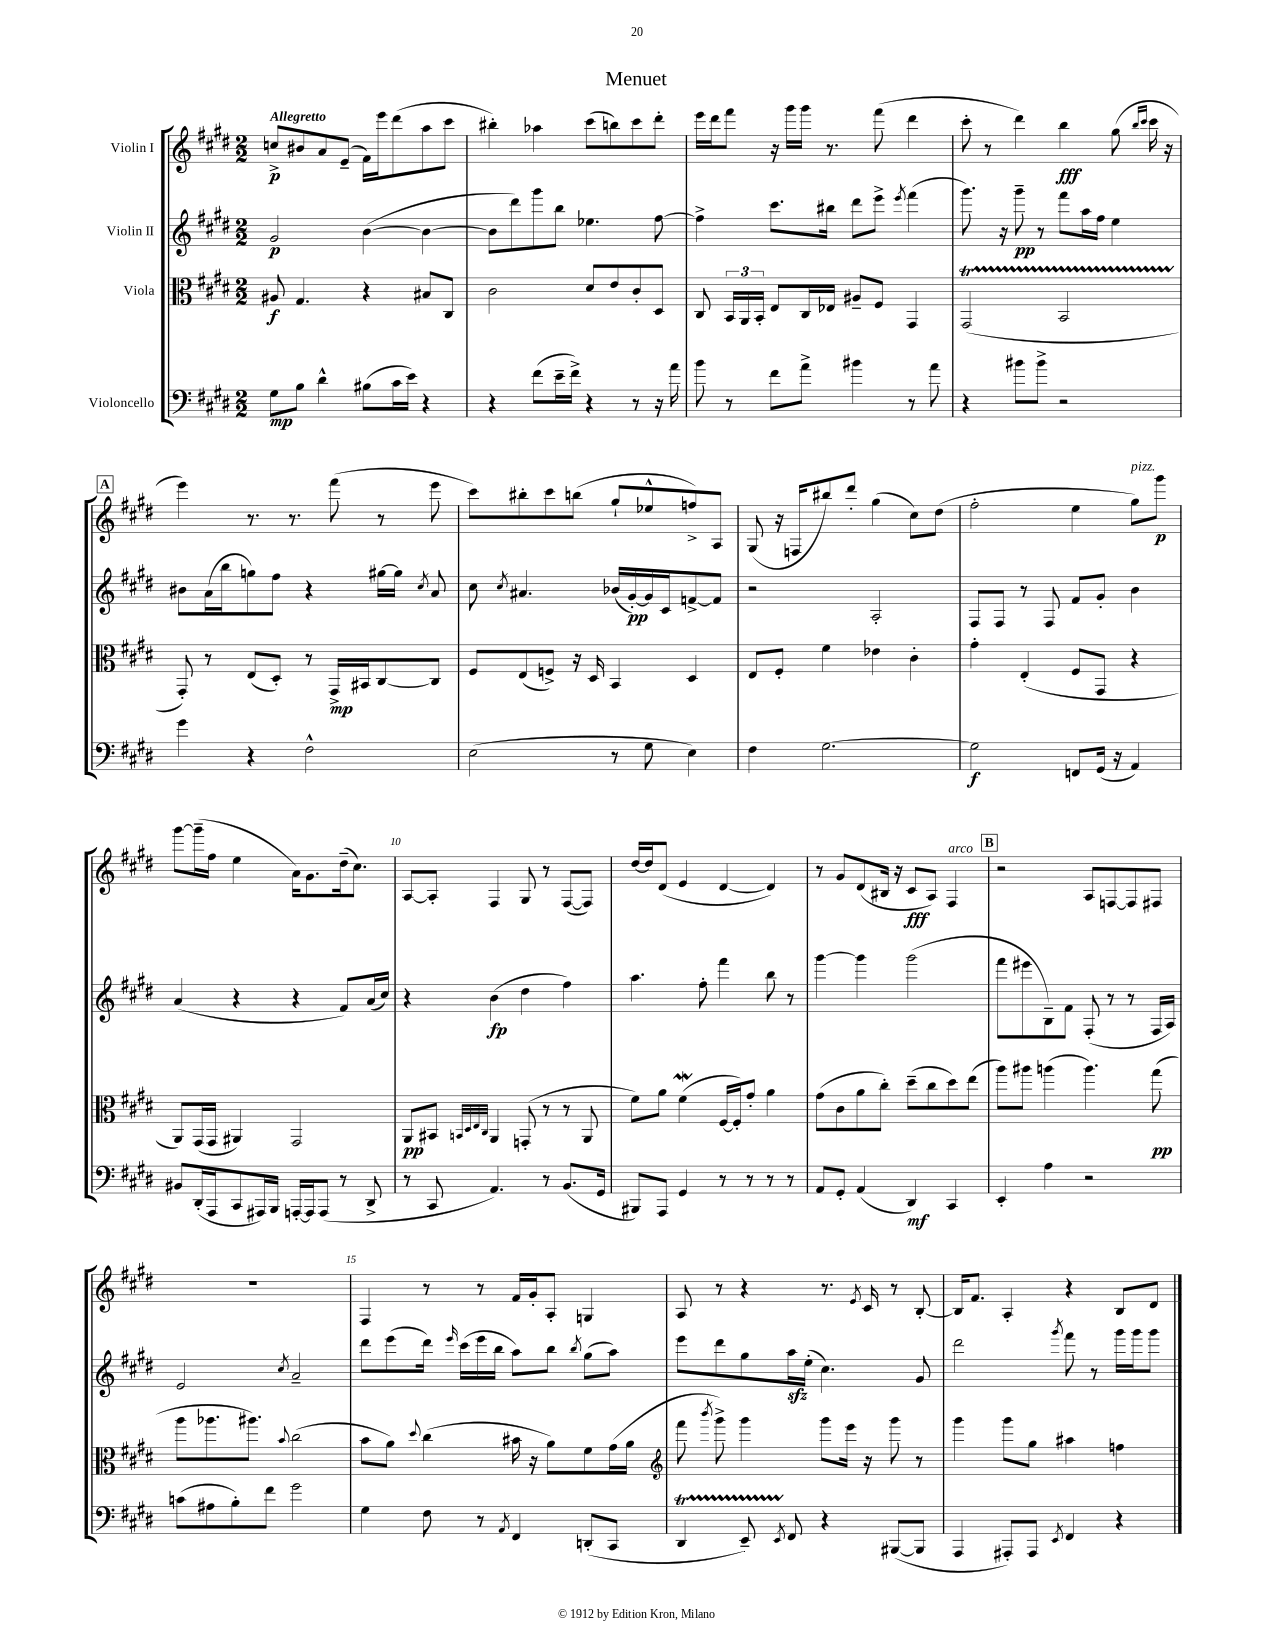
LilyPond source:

\header { title = "Menuet" }
<<
\new StaffGroup <<
\new Staff = "s0" \with { instrumentName = "Violin I" } {
    \clef treble \key e \major \numericTimeSignature \time 2/2 \tempo "Allegretto"
    \autoBeamOff c''8[->\p bis'8 a'8 e'8]--( fis'16[) e'''16 dis'''8( a''8 cis'''8] |
    bis''4-.) aes''4 cis'''8[( b''8) cis'''8 dis'''8]-. |
    e'''16[ dis'''16 fis'''8] r16 gis'''16[ gis'''16] r8. fis'''8( dis'''4 |
    cis'''8-. r8 dis'''4) b''4\fff gis''8( \grace { b''16[ cis'''16] } cis'''16 r16 |
    \mark \markup { \box "A" } e'''4) r8. r8. fis'''8( r8 e'''8 |
    cis'''8[) bis''8-. cis'''8 b''8]( gis''8[-! ees''8-^ f''8->) a8] |
    gis8( r16 f16[ bis''8) dis'''8]-. gis''4( cis''8[) dis''8]( |
    fis''2-. e''4 gis''8[^\markup { \italic "pizz." }) gis'''8]\p |
    gis'''8[~ gis'''16--( fis''16] e''4 a'16[) gis'8. dis''16--( cis''8.]) |
    a8[~ a8]-. fis4 gis8 r8 fis8[~( fis8]) |
    dis''16[~ dis''16 dis'8]( e'4 dis'4~ dis'4) |
    r8 gis'8[ dis'8( bis16] r16 cis'8[\fff a8]) fis4^\markup { \italic "arco" } |
    \mark \markup { \box "B" } r2 a8[ f8~ f8 fis8] |
    R1 |
    fis4 r8 r8 fis'16[ gis'16-. a8]-. g4 |
    a8 r8 r4 r8. \acciaccatura { e'8 } cis'16 r8 b8~-. |
    b16[ fis'8.] a4-. r4 b8[ dis'8] \bar "|." |
}
\new Staff = "s1" \with { instrumentName = "Violin II" } {
    \clef treble \key e \major \numericTimeSignature \time 2/2
    \autoBeamOff gis'2\p b'4~( b'4~ |
    b'8[ dis'''8) gis'''8 b''8] ees''4. fis''8~ |
    fis''4-> cis'''8.[ bis''16] dis'''8[ e'''8]-> \acciaccatura { e'''8 } fis'''4( |
    gis'''8.) r16 gis'''8--\pp r8 fis'''8[ a''16 fis''16] e''4 |
    \mark \markup { \box "A" } bis'8[ a'16( b''16 g''8) fis''8] r4 gis''16[~ gis''16] \acciaccatura { cis''8 } a'8 |
    cis''8 \acciaccatura { cis''8 } ais'4. bes'16[( gis'16~-.\pp) gis'16 cis'16 f'8~-> f'8] |
    r2 a2-. |
    fis8[ fis8] r8 fis8 fis'8[ gis'8]-. b'4 |
    a'4( r4 r4 fis'8[) a'16( cis''16]) |
    r4 b'4\fp( dis''4 fis''4) |
    a''4. fis''8-. fis'''4 b''8 r8 |
    gis'''4~ gis'''4 gis'''2( |
    \mark \markup { \box "B" } fis'''8[ eis'''8 b8--) fis'8] fis8-.( r8 r8 fis16[ a16]) |
    e'2 \acciaccatura { cis''8 } a'2-- |
    dis'''8[ e'''8( dis'''16]) \grace { e'''16 } cis'''16[( e'''16 b''16] a''8[) b''8] \acciaccatura { b''8 } gis''8[( a''8]) |
    e'''8[ dis'''8 gis''8 a''16\sfz e''16]-.( cis''4.) gis'8 |
    dis'''2 \acciaccatura { gis'''8 } fis'''8 r8 gis'''16[ gis'''16 gis'''8] \bar "|." |
}
\new Staff = "s2" \with { instrumentName = "Viola" } {
    \clef alto \key e \major \numericTimeSignature \time 2/2
    \autoBeamOff ais8\f gis4. r4 bis8[ cis8] |
    cis'2 dis'8[ e'8 cis'8-. dis8] |
    cis8 \tuplet 3/2 { b,16[ a,16 b,16]-. } e8[ cis16 ees16] ais8[-- fis8] gis,4 |
    gis,2\startTrillSpan( b,2 |
    \mark \markup { \box "A" } gis,8-.\stopTrillSpan) r8 e8[( dis8]-.) r8 gis,16[->\mp bis,16 cis8~ cis8] |
    fis8[ e8( f8]->) r16 dis16 b,4 dis4 |
    e8[ fis8]-. fis'4 ees'4 cis'4-. |
    gis'4-. e4-.( fis8[ gis,8] r4 |
    a,8[) gis,16( gis,16] ais,4) gis,2 |
    a,8[\pp bis,8] \grace { b,32[ dis32 e32 cis32] } a,4 g,8-.( r8 r8 a,8 |
    fis'8[) a'8] fis'4\mordent( fis16[~ fis16-.) gis'8]-. a'4 |
    gis'8[( cis'8 a'8 cis''8]-.) dis''8[--( cis''8 dis''8) e''8]( |
    \mark \markup { \box "B" } a''8[) ais''8] a''4( a''4.) gis''8\pp( |
    a''8[ aes''8. ais''8.]) \appoggiatura { b'8 } cis''2( |
    b'8[ a'8]) \appoggiatura { dis''8 } cis''4( bis'16 r16 a'8[) fis'8 gis'16( a'16] |
    \clef treble fis'''8 \acciaccatura { b'''8 } gis'''8->) gis'''4 gis'''8[ e'''16] r16 gis'''8 r8 |
    gis'''4 gis'''8[ gis''8] ais''4 f''4 \bar "|." |
}
\new Staff = "s3" \with { instrumentName = "Violoncello" } {
    \clef bass \key e \major \numericTimeSignature \time 2/2
    \autoBeamOff gis8[\mp b8] dis'4-^ bis8[( cis'16 e'16]) r4 |
    r4 fis'8[( e'16-- fis'16]->) r4 r8 r16 a'16 |
    b'8 r8 fis'8[ a'8]-> bis'4 r8 a'8 |
    r4 bis'8[ bis'8]-> r2 |
    \mark \markup { \box "A" } gis'4 r4 fis2-^ |
    e2( r8 gis8 e4) |
    fis4 gis2.~ |
    gis2\f f,8[ gis,16]( r16 a,4) |
    bis,8[ dis,16-.( a,,16 cis,8 ais,,16) b,,16] a,,16[~-. a,,16 a,,8]( r8 dis,8-> |
    r8 cis,8 a,4.) r8 b,8.[( gis,16] |
    bis,,8[) a,,8] gis,4 r8 r8 r8 r8 |
    a,8[ gis,8]-. a,4( dis,4\mf) cis,4 |
    \mark \markup { \box "B" } e,4-. a4 r2 |
    c'8[( ais8 b8-.) fis'8] gis'2 |
    gis4 fis8 r8 \acciaccatura { a,8 } fis,4 d,8[-.( cis,8] |
    dis,4\startTrillSpan e,8--) \acciaccatura { e,8 } fis,8\stopTrillSpan r4 bis,,8[~( bis,,8] |
    a,,4 ais,,8[-.) ais,,8] \acciaccatura { e,8 } fis,4 r4 \bar "|." |
}
>>
>>
\layout { \context { \Score \override BarNumber.break-visibility = ##(#f #t #t) barNumberVisibility = #(every-nth-bar-number-visible 5) } }
